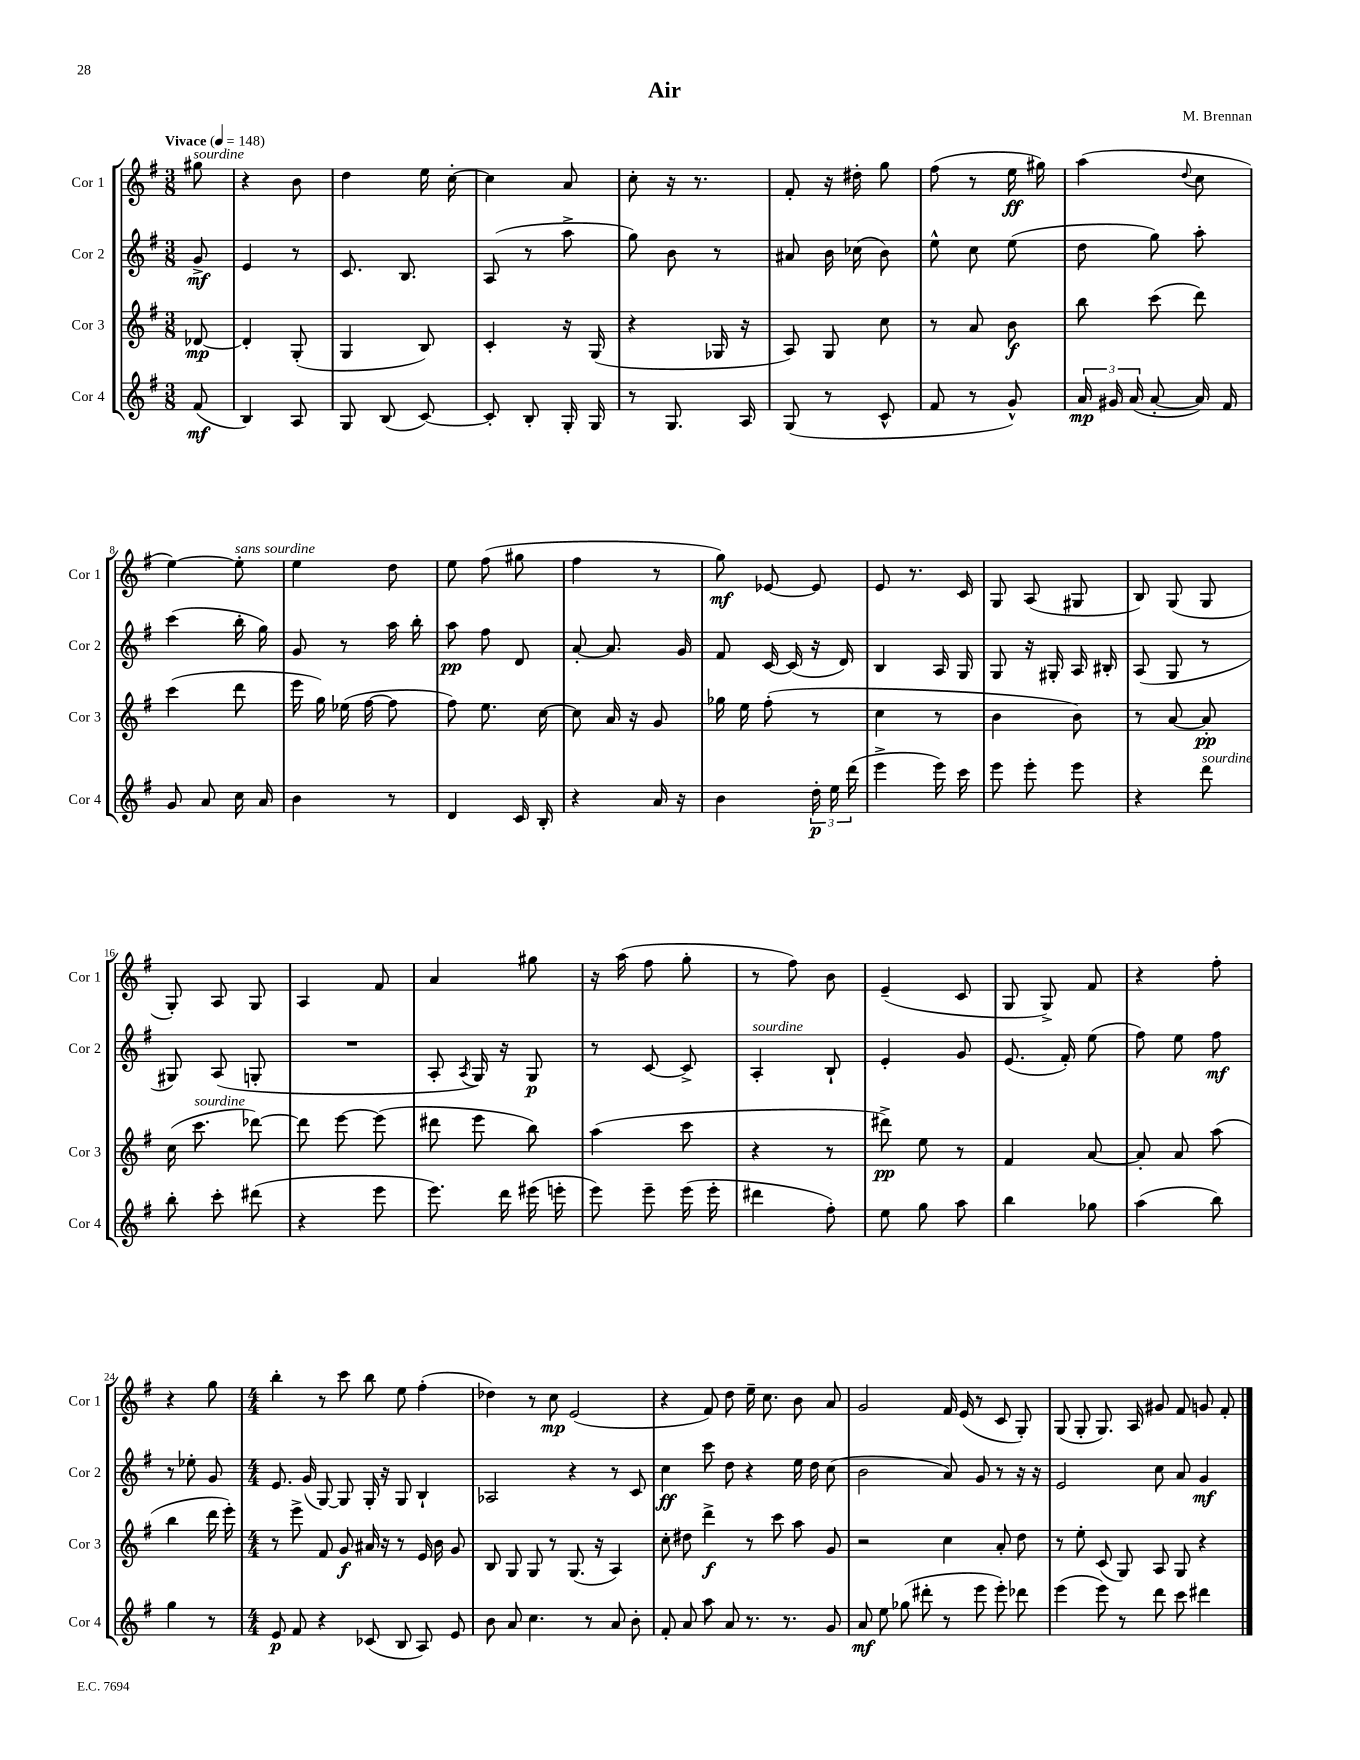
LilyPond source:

\header { title = "Air" composer = "M. Brennan" }
<<
\new StaffGroup <<
\new Staff = "s0" \with { instrumentName = "Cor 1" shortInstrumentName = "Cor 1" } {
    \clef treble \key g \major \numericTimeSignature \time 3/8 \partial 8 \tempo "Vivace" 4 = 148
    \autoBeamOff gis''8^\markup { \italic "sourdine" } |
    r4 b'8 |
    d''4 e''16 c''16~-. |
    c''4 a'8 |
    c''8-. r16 r8. |
    fis'8-. r16 dis''16-. g''8 |
    fis''8( r8 e''16\ff gis''16) |
    a''4( \appoggiatura { d''8 } c''8 |
    e''4~) e''8-.^\markup { \italic "sans sourdine" } |
    e''4 d''8 |
    e''8 fis''8( gis''8 |
    fis''4 r8 |
    g''8\mf) ees'8~ ees'8 |
    e'8 r8. c'16 |
    g8 a8( gis8 |
    b8) g8( g8 |
    g8-.) a8 g8 |
    a4 fis'8 |
    a'4 gis''8 |
    r16 a''16( fis''8 g''8-. |
    r8 fis''8) b'8 |
    e'4--( c'8 |
    g8 g8->) fis'8 |
    r4 fis''8-. |
    r4 g''8 |
    \numericTimeSignature \time 4/4 b''4-. r8 c'''8 b''8 e''8 fis''4-.( |
    des''4) r8 c''8\mp e'2( |
    r4 fis'8) d''8 e''16-- c''8. b'8 a'8 |
    g'2 fis'16 e'16( r8 c'8 g8-.) |
    g8( g8-. g8.) a16 gis'8 fis'8 g'8 fis'8-. \bar "|." |
}
\new Staff = "s1" \with { instrumentName = "Cor 2" shortInstrumentName = "Cor 2" } {
    \clef treble \key g \major \numericTimeSignature \time 3/8 \partial 8
    \autoBeamOff g'8->\mf |
    e'4 r8 |
    c'8. b8. |
    a8( r8 a''8-> |
    g''8) b'8 r8 |
    ais'8 b'16 ces''16( b'8) |
    e''8-^ c''8 e''8( |
    d''8 g''8) a''8-. |
    c'''4( b''16-. g''16) |
    g'8 r8 a''16 b''16-. |
    a''8\pp fis''8 d'8 |
    a'8~-. a'8. g'16 |
    fis'8 c'16~ c'16( r16 d'16) |
    b4 a16 g16 |
    g8 r16 gis16-. a16 bis16-. |
    a8( g8 r8 |
    gis8) a8( g8-. |
    R4. |
    a8-. \acciaccatura { a8 } g16) r16 g8\p |
    r8 c'8~ c'8-> |
    a4-.^\markup { \italic "sourdine" } b8-! |
    e'4-. g'8 |
    e'8.( fis'16-.) e''8( |
    fis''8) e''8 fis''8\mf |
    r8 ees''8-. g'8 |
    \numericTimeSignature \time 4/4 e'8. g'16( g8~) g8 g16-. r16 g8 b4-! |
    aes2 r4 r8 c'8 |
    c''4\ff c'''8 d''8 r4 e''16 d''16 c''8( |
    b'2 a'8) g'8 r8 r16 r16 |
    e'2 c''8 a'8 g'4\mf \bar "|." |
}
\new Staff = "s2" \with { instrumentName = "Cor 3" shortInstrumentName = "Cor 3" } {
    \clef treble \key g \major \numericTimeSignature \time 3/8 \partial 8
    \autoBeamOff des'8~\mp |
    des'4-. g8-.( |
    g4 b8) |
    c'4-. r16 g16( |
    r4 ges16 r16 |
    a8) g8 c''8 |
    r8 a'8 b'8\f |
    b''8 c'''8( d'''8) |
    c'''4( d'''8 |
    e'''16 g''16) ees''16( fis''16~ fis''8 |
    fis''8) e''8. c''16~ |
    c''8 a'16 r16 g'8 |
    ges''16 e''16 fis''8-.( r8 |
    c''4 r8 |
    b'4 b'8) |
    r8 a'8~ a'8-.\pp |
    c''16( c'''8.^\markup { \italic "sourdine" } des'''8~) |
    des'''8 e'''8~ e'''8( |
    dis'''8 e'''8 b''8) |
    a''4( c'''8 |
    r4 r8 |
    dis'''8->\pp) e''8 r8 |
    fis'4 a'8~ |
    a'8-. a'8 a''8( |
    b''4 d'''16 e'''16-.) |
    \numericTimeSignature \time 4/4 r8 e'''8-> fis'8 g'8\f ais'16 r16 r8 e'16 b'16 g'8 |
    b8 g8 g8 r8 g8.( r16 a4) |
    c''8-. dis''8 d'''4->\f r8 c'''8 a''8 g'8 |
    r2 c''4 a'8-. d''8 |
    r8 e''8-. c'8( g8) a8 g8 r4 \bar "|." |
}
\new Staff = "s3" \with { instrumentName = "Cor 4" shortInstrumentName = "Cor 4" } {
    \clef treble \key g \major \numericTimeSignature \time 3/8 \partial 8
    \autoBeamOff fis'8\mf( |
    b4) a8 |
    g8 b8( c'8~) |
    c'8-. b8-. g16-. g16 |
    r8 g8. a16 |
    g8( r8 c'8-^ |
    fis'8 r8 g'8-^) |
    \tuplet 3/2 { a'16\mp gis'16 a'16( } a'8~-. a'16) fis'16 |
    g'8 a'8 c''16 a'16 |
    b'4 r8 |
    d'4 c'16 b16-. |
    r4 a'16 r16 |
    b'4 \tuplet 3/2 { d''16-.\p e''16 d'''16( } |
    e'''4-> e'''16) c'''16 |
    e'''8 e'''8-. e'''8 |
    r4 d'''8^\markup { \italic "sourdine" } |
    b''8-. c'''8-. dis'''8( |
    r4 e'''8 |
    e'''8.) d'''16 eis'''16( e'''16-. |
    e'''8) e'''8-- e'''16( e'''16-. |
    dis'''4 fis''8-.) |
    e''8 g''8 a''8 |
    b''4 ges''8 |
    a''4( b''8) |
    g''4 r8 |
    \numericTimeSignature \time 4/4 e'8\p fis'8 r4 ces'8( b8 a8) e'8 |
    b'8 a'8 c''4. r8 a'8 b'8-. |
    fis'8-. a'8 a''8 a'8 r8. r8. g'8 |
    a'8\mf e''8 ges''8( dis'''8-. r8 e'''8 e'''8-.) des'''8 |
    e'''4( e'''8) r8 d'''8 c'''8 dis'''4 \bar "|." |
}
>>
>>
